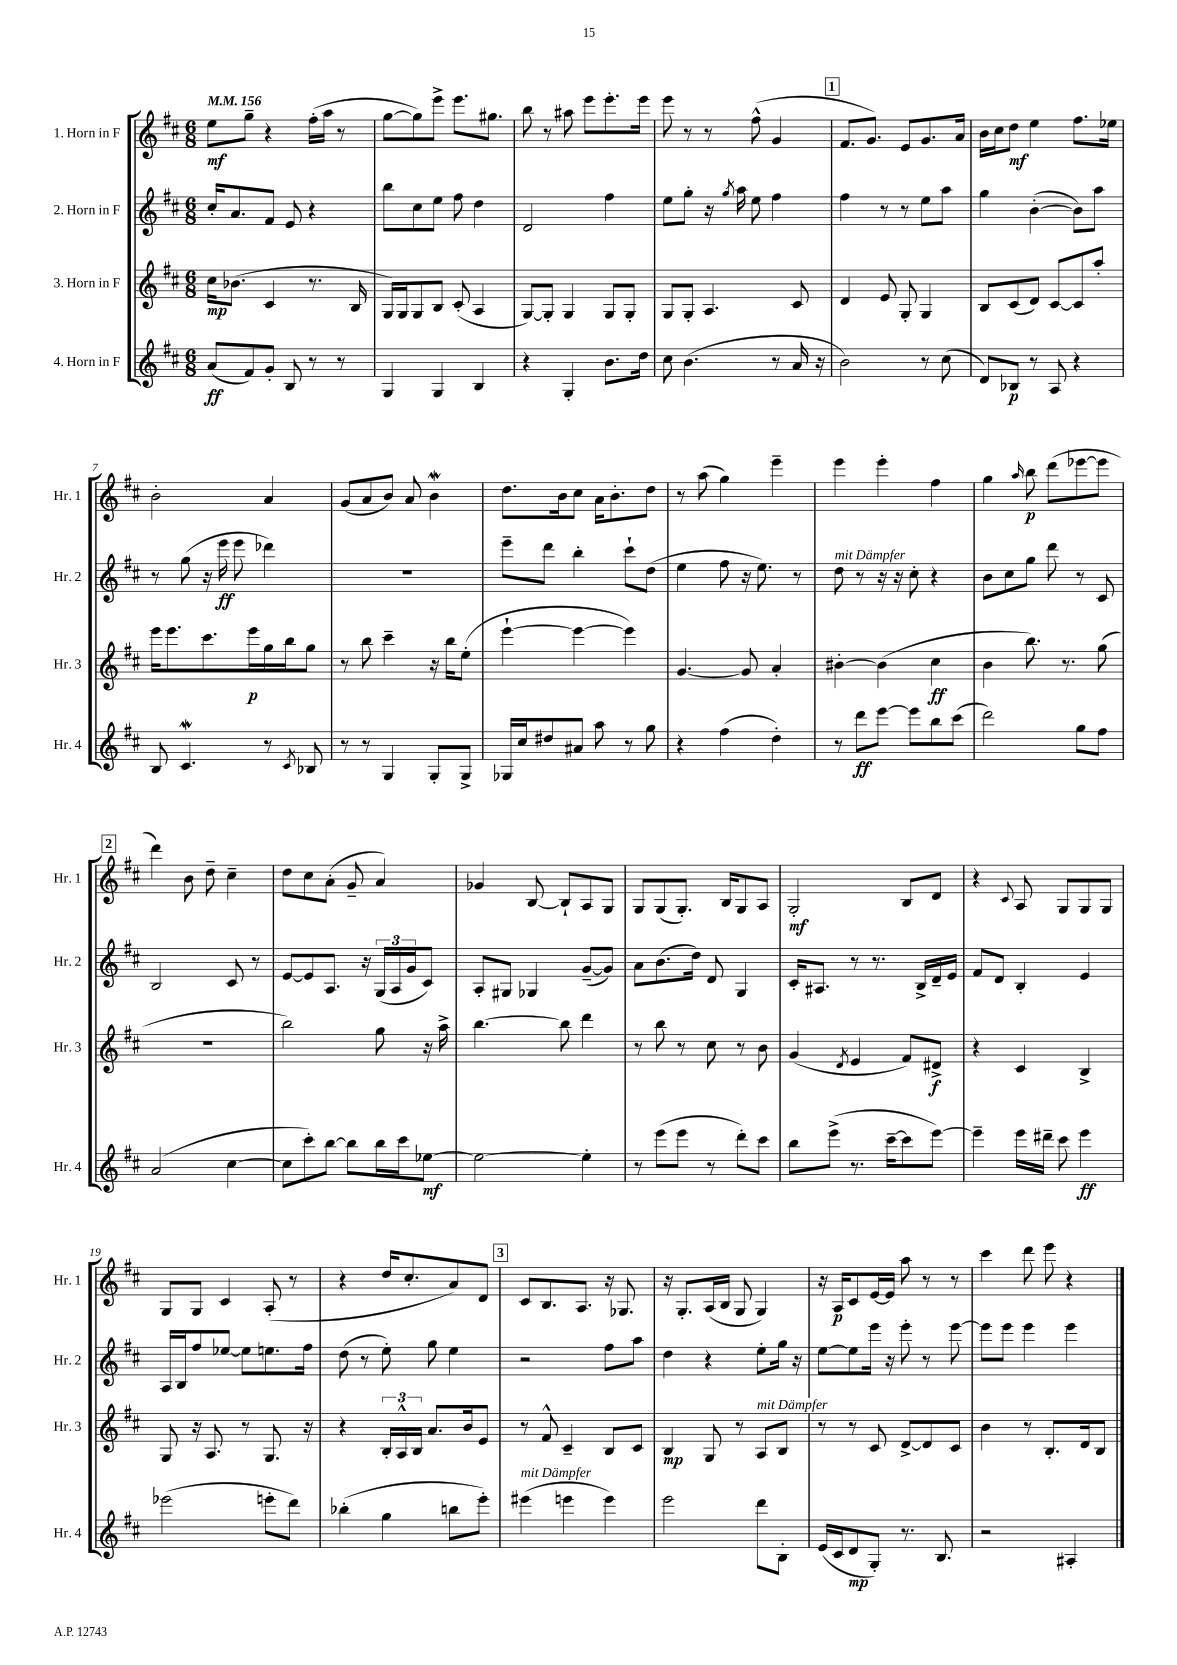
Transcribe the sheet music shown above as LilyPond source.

<<
\new StaffGroup <<
\new Staff = "s0" \with { instrumentName = "1. Horn in F" shortInstrumentName = "Hr. 1" } {
    \clef treble \key d \major \numericTimeSignature \time 6/8 \tempo 4 = 156
    e''8\mf g''8-- r4 fis''16-.( a''16 r8 |
    g''8~ g''8) e'''8-> e'''8. gis''8. |
    b''8 r8 ais''8 e'''8 e'''8.-. e'''16 |
    e'''8 r8 r8 fis''8-^( g'4 |
    \mark \markup { \box "1" } fis'8. g'8.) e'8 g'8. a'16 |
    b'16 cis''16 d''8\mf e''4 fis''8. ees''16 |
    b'2-. a'4 |
    g'8( a'8 b'8) a'8 b'4\mordent |
    d''8. b'16 cis''8 a'16 b'8.-. d''8 |
    r8 a''8( g''4) e'''4-- |
    e'''4 e'''4-. fis''4 |
    g''4 \grace { a''16 } b''8\p d'''8( ees'''8~ ees'''8 |
    \mark \markup { \box "2" } d'''4) b'8 d''8-- cis''4-- |
    d''8 cis''8 a'8-.( g'8-- a'4) |
    ges'4 b8~ b8-! a8 g8 |
    g8 g8( g8.-.) b16 g8 a8 |
    g2-.\mf b8 d'8 |
    r4 \appoggiatura { cis'8 } a8 g8 g8 g8 |
    g8 g8 cis'4 a8-.( r8 |
    r4 d''16 cis''8.-. a'8) d'8 |
    \mark \markup { \box "3" } cis'8 b8. a8. r16 ges8. |
    r16 g8.-. a16( b16 g8 g4) |
    r16 a16\p cis'8 e'16~ e'16 a''8 r8 r8 |
    cis'''4 d'''8 e'''8 r4 \bar "|." |
}
\new Staff = "s1" \with { instrumentName = "2. Horn in F" shortInstrumentName = "Hr. 2" } {
    \clef treble \key d \major \numericTimeSignature \time 6/8
    cis''16-. a'8. fis'8 e'8 r4 |
    b''8 cis''8 e''8 fis''8 d''4 |
    d'2 fis''4 |
    e''8 g''8-. r16 \acciaccatura { g''8 } a''16 e''8 fis''4 |
    \mark \markup { \box "1" } fis''4 r8 r8 e''8 a''8 |
    g''4 b'4~-.( b'8) a''8 |
    r8 g''8( r16 e'''16\ff e'''8 des'''4) |
    R2. |
    e'''8-- d'''8 b''4-. cis'''8-! d''8( |
    e''4 fis''8 r16 e''8.) r8 |
    d''8^\markup { \italic "mit Dämpfer" } r8 r16 r16 cis''8-. r4 |
    b'8 cis''8 g''8 d'''8 r8 cis'8 |
    \mark \markup { \box "2" } b2 cis'8 r8 |
    e'8~ e'8 a8. r16 \tuplet 3/2 { g16( a16 g'16 } cis'8) |
    a8-. gis8 ges4 g'8~--( g'8) |
    a'8 b'8.( d''16) d'8 g4 |
    cis'16-. ais8. r8 r8. b16-> d'16-- e'16 |
    fis'8 d'8 b4-. e'4 |
    a16 b16 fis''8 ees''8~ ees''8 e''8. fis''16 |
    d''8( r8 e''8-.) g''8 e''4 |
    \mark \markup { \box "3" } r2 fis''8 a''8 |
    d''4 r4 e''8-. g''16 r16 |
    e''8~ e''8 e'''16 r16 e'''8-. r8 e'''8~ |
    e'''8 e'''8 e'''4 e'''4 \bar "|." |
}
\new Staff = "s2" \with { instrumentName = "3. Horn in F" shortInstrumentName = "Hr. 3" } {
    \clef treble \key d \major \numericTimeSignature \time 6/8
    cis''16\mp bes'8.( cis'4 r8. b16 |
    g16) g16 g8 b8 cis'8-.( a4 |
    g8~) g8-. g4 g8 g8-. |
    g8 g8-. a4. cis'8 |
    \mark \markup { \box "1" } d'4 e'8 g8-. g4 |
    b8 cis'8( d'8) cis'8~ cis'8 a''8-. |
    e'''16 e'''8. cis'''8. e'''16\p g''16 b''16 g''8 |
    r8 b''8 cis'''4-- r16 b''16 e''8-.( |
    e'''4~-! e'''4~ e'''4) |
    g'4.~ g'8 a'4-. |
    bis'4~-. bis'4( cis''4\ff |
    b'4 b''8.) r8. g''8( |
    \mark \markup { \box "2" } R2. |
    b''2) g''8 r16 a''16-> |
    b''4.~ b''8 d'''4 |
    r8 b''8 r8 cis''8 r8 b'8 |
    g'4( \acciaccatura { d'8 } e'4 fis'8) dis'8->\f |
    r4 cis'4 b4-> |
    g8 r16 a8. r8 g8. r16 |
    r4 \tuplet 3/2 { b16-. a16-^ b16 } a'8. b'16 e'8 |
    \mark \markup { \box "3" } r8 fis'8-^ cis'4-- b8 cis'8 |
    b4\mp g8 r8 a8^\markup { \italic "mit Dämpfer" } b8 |
    r8 r8 cis'8 d'8~-> d'8 cis'8 |
    b'4 r8 b8.-. d'16 b8 \bar "|." |
}
\new Staff = "s3" \with { instrumentName = "4. Horn in F" shortInstrumentName = "Hr. 4" } {
    \clef treble \key d \major \numericTimeSignature \time 6/8
    a'8\ff( fis'8) g'8-. b8 r8 r8 |
    g4 g4 b4 |
    r4 g4-. b'8. d''16 |
    cis''8 b'4.( r8 a'16 r16 |
    \mark \markup { \box "1" } b'2) r8 cis''8( |
    d'8) bes8\p r8 a8 r4 |
    b8 cis'4.\mordent r8 \acciaccatura { cis'8 } bes8 |
    r8 r8 g4 g8-. g8-> |
    ges16 cis''16 dis''8 ais'8 a''8 r8 g''8 |
    r4 fis''4( d''4-.) |
    r8 d'''8\ff e'''8~ e'''8 b''8 cis'''8( |
    d'''2) g''8 fis''8 |
    \mark \markup { \box "2" } a'2( cis''4~ |
    cis''8 cis'''8-.) b''8~ b''8 b''16 cis'''16 ees''8~\mf |
    ees''2~ ees''4-. |
    r8 e'''8( e'''8 r8 d'''8-.) cis'''8 |
    b''8 e'''8->( r8. cis'''16~-- cis'''8 e'''8~) |
    e'''4-- e'''16 dis'''16-- cis'''8 e'''4\ff |
    ees'''2( e'''8-. d'''8) |
    bes''4-.( g''4 b''8 e'''8-.) |
    \mark \markup { \box "3" } eis'''4^\markup { \italic "mit Dämpfer" }( e'''4 e'''4) |
    e'''2 d'''8 b8-. |
    e'16( cis'16 d'8\mp g8-.) r8. b8. |
    r2 ais4-. \bar "|." |
}
>>
>>
